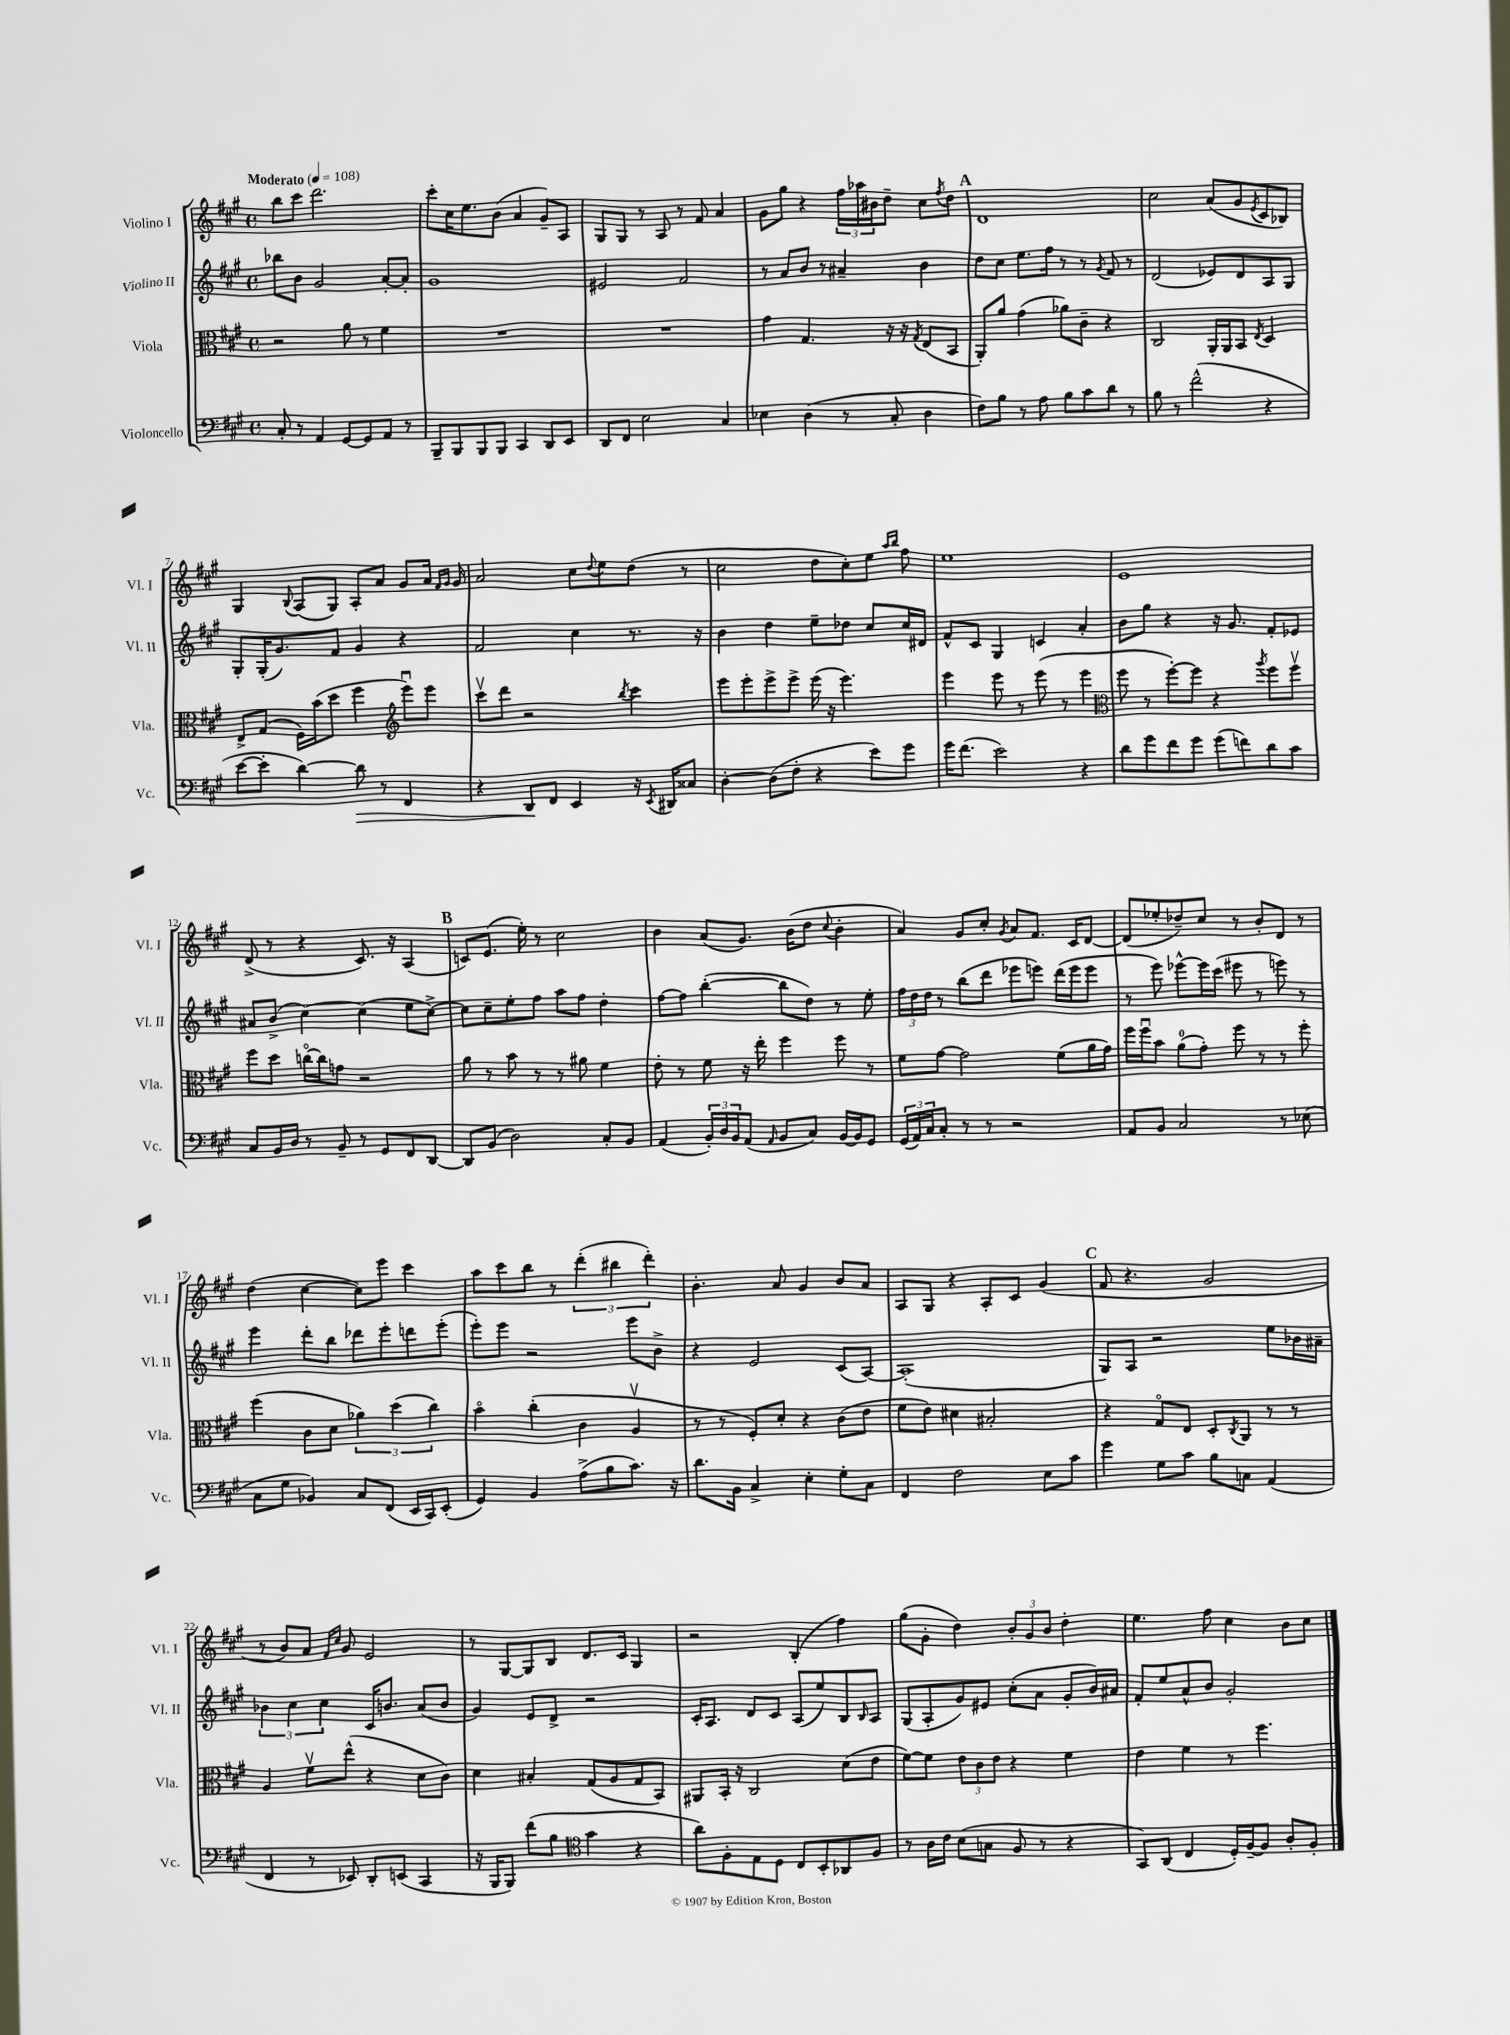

**kern	**dynam	**kern	**kern	**kern
*part4	*part4	*part3	*part2	*part1
*staff4	*staff4	*staff3	*staff2	*staff1
*I"Violoncello	*	*I"Viola	*I"Violino II	*I"Violino I
*I'Vc.	*	*I'Vla.	*I'Vl. II	*I'Vl. I
*clefF4	*	*clefC3	*clefG2	*clefG2
*k[f#c#g#]	*	*k[f#c#g#]	*k[f#c#g#]	*k[f#c#g#]
*M4/4	*	*M4/4	*M4/4	*M4/4
*met(c)	*	*met(c)	*met(c)	*met(c)
*MM108	*	*MM108	*MM108	*MM108
=1	=1	=1	=1	=1
!	!	!	!	!LO:TX:a:B:t=Moderato
8C#'/	.	2r	8bb-X\L	8bb\L
8r	.	.	8b\J	8ccc#\J
4AA/	.	.	2g#/	2.ddd\
[8GG#/L	.	8a\	.	.
8GG#/]	.	8r	.	.
8AA/J	.	4f#\	[8a'/L	.
8r	.	.	8a'/J]	.
=2	=2	=2	=2	=2
8BBB~/L	.	1r	1g#	8ccc#'\L
8BBB/	.	.	.	16cc#\K
.	.	.	.	8.ee\
8BBB/	.	.	.	.
8BBB/J	.	.	.	(8b\J
4CC#/	.	.	.	4a/
8DD/L	.	.	.	8g#~/L)
8EE/J	.	.	.	8A/J
=3	=3	=3	=3	=3
8DD/L	.	1r	2e#X/	8G#/L
8FF#/J	.	.	.	8G#/J
2E\	.	.	.	8r
.	.	.	.	8A/
.	.	.	2f#/	8r
.	.	.	.	8f#/
4C#/	.	.	.	4a/
=4	=4	=4	=4	=4
4E-X\	.	4g#\	8r	8g#\L
.	.	.	8a/L	8gg#\J
(4D\	.	4.G#/	8b/J	4r
.	.	.	8r	.
8r	.	.	4a#X~/	24ff#\LL
.	.	.	.	24aa-X\
.	.	.	.	24b#X\J
8C#'/	.	16r	.	8dd~\J
.	.	16r	.	.
.	.	8qG#/	.	.
4D\	.	(8E/L	4b\	8cc#\L
.	.	.	.	8qff#/
.	.	8BB/J	.	8dd\J
!!LO:REH:place=s1:t=A
=5	=5	=5	=5	=5
8F#\L)	.	8AA'/L)	8dd\L	1d
8B\J	.	8a/J	8cc#\J	.
8r	.	(4g#\	8.ee\L	.
8A\	.	.	.	.
.	.	.	16ff#\Jk	.
8B\L	.	8a-X\L)	8r	.
8c#\	.	8c#~\J	8r	.
.	.	.	8qg#/	.
8d\J	.	4r	8f#/	.
8r	.	.	8r	.
=6	=6	=6	=6	=6
8B\	.	2C#/	(2d/	2cc#\
8r	.	.	.	.
(2f#^^\	.	.	.	.
.	.	16AA'/LL	8e-X/L)	(8a/L
.	.	16AA/J	.	.
.	.	8BB/J	8d/	8g#/
.	.	8qE/	.	8qe/
4r	.	4D/	8A/	8c#/
.	.	.	8G#/J	8B-X/J)
!!LO:LB:g=z
=7	=7	=7	=7	=7
[8e\L	.	8E^/L	8G#'/L	4G#/
8e'\J]	.	(8G#/J	(16G#'/K	.
.	.	.	8.g#/)	.
.	.	.	.	8qqB/
[4d\)	.	16F#\LL)	.	(8A/L
.	.	(16b\J	.	.
.	.	8dd\J	8f#/J	8G#/J)
!	!LO:HP:b	!	!	!
8d\]	>	4ff#\	4g#/	8A'/L
8r	.	.	.	8a/J
*	*	*clefG2	*	*
4FF#/	.	8eeeu\L)	4r	8g#/L
.	.	8eee\J	.	16a/Jk
.	.	.	.	16qqf#/LL
.	.	.	.	16qqg#/JJ
.	.	.	.	16g#/
=8	=8	=8	=8	=8
4r	.	8ccc#v\L	2f#/	2a/
.	.	8ddd\J	.	.
8DD/L	.	2r	.	.
8FF#/J	]	.	.	.
4EE/	.	.	4cc#\	8cc#\L
.	.	.	.	8qqdd/
.	.	.	.	8ee\
.	.	8qbb/	.	.
16r	.	4ccc#\	8.r	(8dd\J
8qEE/	.	.	.	.
16DD#X/KL	.	.	.	.
8C##X/J	.	.	.	8r
.	.	.	16r	.
=9	=9	=9	=9	=9
[4D'\	.	8eee\L	4b\	2cc#\
.	.	8eee'\	.	.
(8D\L]	.	8eee^\	4dd\	.
8F#'\J	.	8eee^\J	.	.
4r	.	(16eee\	8ee~\L	8dd\L
.	.	16r	.	.
.	.	4.eee\)	8dd-X\J	8cc#'\)
8e\L)	.	.	8cc#/L	8ee\J
.	.	.	.	16qqaa/LL
.	.	.	.	16qqbb/JJ
8g#\J	.	.	16cc#/L	8ff#\
.	.	.	16d#X/JJ	.
=10	=10	=10	=10	=10
16g#\KL	.	4eee\	8f#^^/L	1ee
(8.f#\J	.	.	.	.
.	.	.	8c#/J	.
2e\)	.	8eee\	4G#/	.
.	.	8r	.	.
.	.	(8eee\	4cn/	.
.	.	8r	.	.
4r	.	4eee\	4a'/	.
=11	=11	=11	=11	=11
*	*	*clefC3	*	*
8d\L	.	8ff#\	8b\L	1e
8g#\	.	8r	8gg#\J	.
8f#\	.	[8ff#'\L)	4r	.
8g#\J	.	8ff#\J]	.	.
(8g#\L	.	4r	16r	.
.	.	.	8.g#/	.
8fn\)	.	.	.	.
.	.	8qaa/	.	.
8d\	.	8ff#\L	8f#'/L	.
8c#\J	.	8ff#v\J	8e-X/J	.
!!LO:LB:g=z
=12	=12	=12	=12	=12
8C#/L	.	8ff#\L	8a#X/L	(8d^/
16BB/L	.	8dd\J	(8b^/J	8r
16D/JJ	.	.	.	.
8r	.	[16ccn\LL	[4cc#\)	4r
.	.	16cc\J]	.	.
8BB~/	.	8gn\J	.	.
8r	.	2r	(4cc#\]	8.c#/)
8GG#/L	.	.	.	.
.	.	.	.	16r
8FF#/	.	.	8ee\L	(4A/
[8DD/J	.	.	[8cc#^\J)	.
!!LO:REH:place=s1:t=B
=13	=13	=13	=13	=13
8DD/L]	.	8a\	8cc#\L]	8cn/L)
(8BB/J	.	8r	8cc#~\	(8.e/J
2D\)	.	8b\	8ee'\	.
.	.	.	.	16ee'\)
.	.	8r	8ff#\J	8r
.	.	8r	8aa\L	2cc#\
.	.	8a#X\	8ff#\J	.
8C#'/L	.	4f#\	4dd'\	.
8BB/J	.	.	.	.
=14	=14	=14	=14	=14
(4AA/	.	8e'\	[8ff#\L	4b\
.	.	8r	8ff#\J]	.
24BB'/LL)	.	8f#\	([4bb'\	(8a/L
24D/	.	.	.	.
24BB/J	.	.	.	.
(8AA/J	.	16r	.	8.g#/J)
.	.	16ee'\	.	.
16qqAA/	.	.	.	.
8BB/L	.	4ff#\	8bb\L]	.
.	.	.	.	(16b\KL
8C#/J)	.	.	8dd\J)	8dd\J
.	.	.	.	8qqcc#/
[16BB/LL	.	8ff#\	8r	4b'\
16BB/J]	.	.	.	.
8GG#/J	.	8r	8ee'\	.
=15	=15	=15	=15	=15
(24GG#/LL	.	8f#\L	24ff#\LL	4a/)
24AA/)	.	.	24dd\	.
24C#/J	.	.	24dd\JJ	.
8C#'/J	.	[8g#\J	8r	.
8r	.	2g#\]	(8bb\L	8g#/L
8r	.	.	8ddd\J	8cc#'/J
.	.	.	.	8qg#/
2r	.	.	8eee-X\L	8a/L
.	.	.	8eeen\J)	8.f#/J
.	.	(8f#\L	(16ddd\LL	.
.	.	.	16eee\J	16c#/KL
.	.	16a\L	8eee\J	[8d/J
.	.	16g#\JJ)	.	.
=16	=16	=16	=16	=16
8AA/L	.	16ff#\LL	8r	(8d/L]
.	.	16ff#u\J	.	.
8BB/J	.	8b\J	8eee\)	8ee-X'/
2C#/	.	(8a\L	[8eee-X^^\L	8dd-X~/)
.	.	8g#'\J)	16eee-\L]	8cc#/J
.	.	.	(16ccc#\JJ	.
.	.	8ff#\	8eee#X\	8r
.	.	8r	8r	8b'/L
8r	.	8r	8eeen\)	8d/J
(8E-X\	.	8ff#'\	8r	8r
!!LO:LB:g=z
=17	=17	=17	=17	=17
8C#\L	.	(4ff#\	4eee\	(4dd\
8G#\J	.	.	.	.
4BB-X/)	.	8c#\L	8ddd'\L	[4cc#\
.	.	8d\J	8bb\J	.
8C#/L	.	6a-X\)	8ddd-X\L	8cc#\L])
(8FF#/J	.	.	8eee'\	8eee\J
.	.	(6dd\	.	.
16EE/LL	.	.	8dddn\	4ccc#\
16CC#/J)	.	.	.	.
.	.	6cc#\)	.	.
(8EE'/J	.	.	(8eee'\J	.
=18	=18	=18	=18	=18
4GG#/)	.	4b\	8eee'\L)	8aa\L
.	.	.	8eee\J	8ccc#\
4BB/	.	(4cc#'\	2r	8bb\J
.	.	.	.	8r
(8A^\L	.	4c#\	.	(6ddd'\
8B\	.	.	.	.
.	.	.	.	6bb#X\
8.c#\J)	.	4Av/	8eee\L	.
.	.	.	.	6ddd'\)
.	.	.	8b^\J	.
16r	.	.	.	.
=19	=19	=19	=19	=19
8.d\L	.	8r	4r	4.b'\
.	.	8r	.	.
16BB\Jk	.	.	.	.
4C#^/	.	8F#'/L)	2e/	.
.	.	8d'/J	.	8a/
4E'\	.	4r	.	4g#/
8G#'\L	.	(8c#\L	(8c#/L	8b/L
8C#\J	.	8e\J	[8A/J)	8a/J
=20	=20	=20	=20	=20
4FF#/	.	8f#\L	(1A']	8A/L
.	.	8e\J)	.	8G#/J
2F#\	.	4d#X\	.	4r
.	.	2B#X'/	.	8A'/L
.	.	.	.	8c#/J
8E\L	.	.	.	(4g#/
8c#\J	.	.	.	.
!!LO:REH:place=s1:t=C
=21	=21	=21	=21	=21
4g#\	.	4r	8G#/L)	8f#/
.	.	.	8A/J	4.r
8G#\L	.	8G#/L	2r	.
8c#\J	.	8E/J	.	.
8B\L	.	8D'/L	.	2g#/
.	.	8qC#/	.	.
8Cn\J	.	8AA/J	.	.
(4AA/	.	8r	8ee\L	.
.	.	8r	16b-X\L	.
.	.	.	16a#X~\JJ	.
!!LO:LB:g=z
=22	=22	=22	=22	=22
4FF#/	.	4A/	6b-X\	8r
.	.	.	.	8b/L)
.	.	.	6cc#\	.
8r	.	8f#v\L	.	8a/J
.	.	.	6cc#\	.
.	.	.	.	16qqf#/LL
.	.	.	.	16qqcc#/JJ
8EE-X/)	.	(8ee^^\J	.	8g#/
8DD'/L	.	4r	16c#/KL	2e/
.	.	.	8.bn/J	.
(8EEn/J	.	.	.	.
4CC#/	.	8d\L	(8a/L	.
.	.	8c#\J)	8b/J	.
=23	=23	=23	=23	=23
16r	.	4d\	4g#/)	8r
16BBB/KL	.	.	.	.
8BBB/J)	.	.	.	[8G#/L
(8f#\L	.	4B#X'/	8e/L	8G#/]
8B\J	.	.	8d^/J	8B/J
*clefC4	*	*	*	*
4g#\	.	(8G#/L	2r	8.d/L
.	.	8A/	.	.
.	.	.	.	16c#/Jk
4r	.	8G#/	.	4G#/
.	.	8BB/J)	.	.
=24	=24	=24	=24	=24
8a\L)	.	8AA#X/L	16c#'/KL	2r
.	.	.	8.A/J	.
8F#'\	.	16BB'/Jk	.	.
.	.	16r	.	.
8E\	.	2C#/	8d/L	.
8D\J	.	.	8c#/J	.
8C#/L	.	.	(8A/L	(4B'/
8BB'/	.	.	8ee/)	.
8AA-X/	.	(8d\L	8B/	4ff#\)
.	.	.	16qqB/	.
8F#/J	.	8e\J	8A/J	.
=25	=25	=25	=25	=25
8r	.	[8f#\L)	(8G#/L	(8gg#\L
16A\LL	.	8f#\J]	8A'/	8g#'\J
16c#\JJ	.	.	.	.
(8B\L	.	12e\L	8g#/)	4dd\)
.	.	12c#\	.	.
8Gn\J	.	.	8e#X/J	.
.	.	12e\J	.	.
8F#/	.	4r	(8cc#'\L	12b'/L
.	.	.	.	12g#/
8r	.	.	8a\J	.
.	.	.	.	12b/J
4r	.	4f#\	8g#'/L	4dd'\
.	.	.	16b/L)	.
.	.	.	16a#X/JJ	.
=26	=26	=26	=26	=26
8GG#/L)	.	4e\	8f#'/L	4.ee\
(8AA/J	.	.	8ee/	.
4C#/	.	4f#\	8a^^/	.
.	.	.	8b/J	8ff#\
16D'/LL)	.	8r	2g#'/	4cc#\
[16F#~/J	.	.	.	.
8F#/J]	.	4.ff#\	.	.
8A'/L	.	.	.	8b\L
8F#'/J	.	.	.	8cc#\J
==	==	==	==	==
*-	*-	*-	*-	*-
